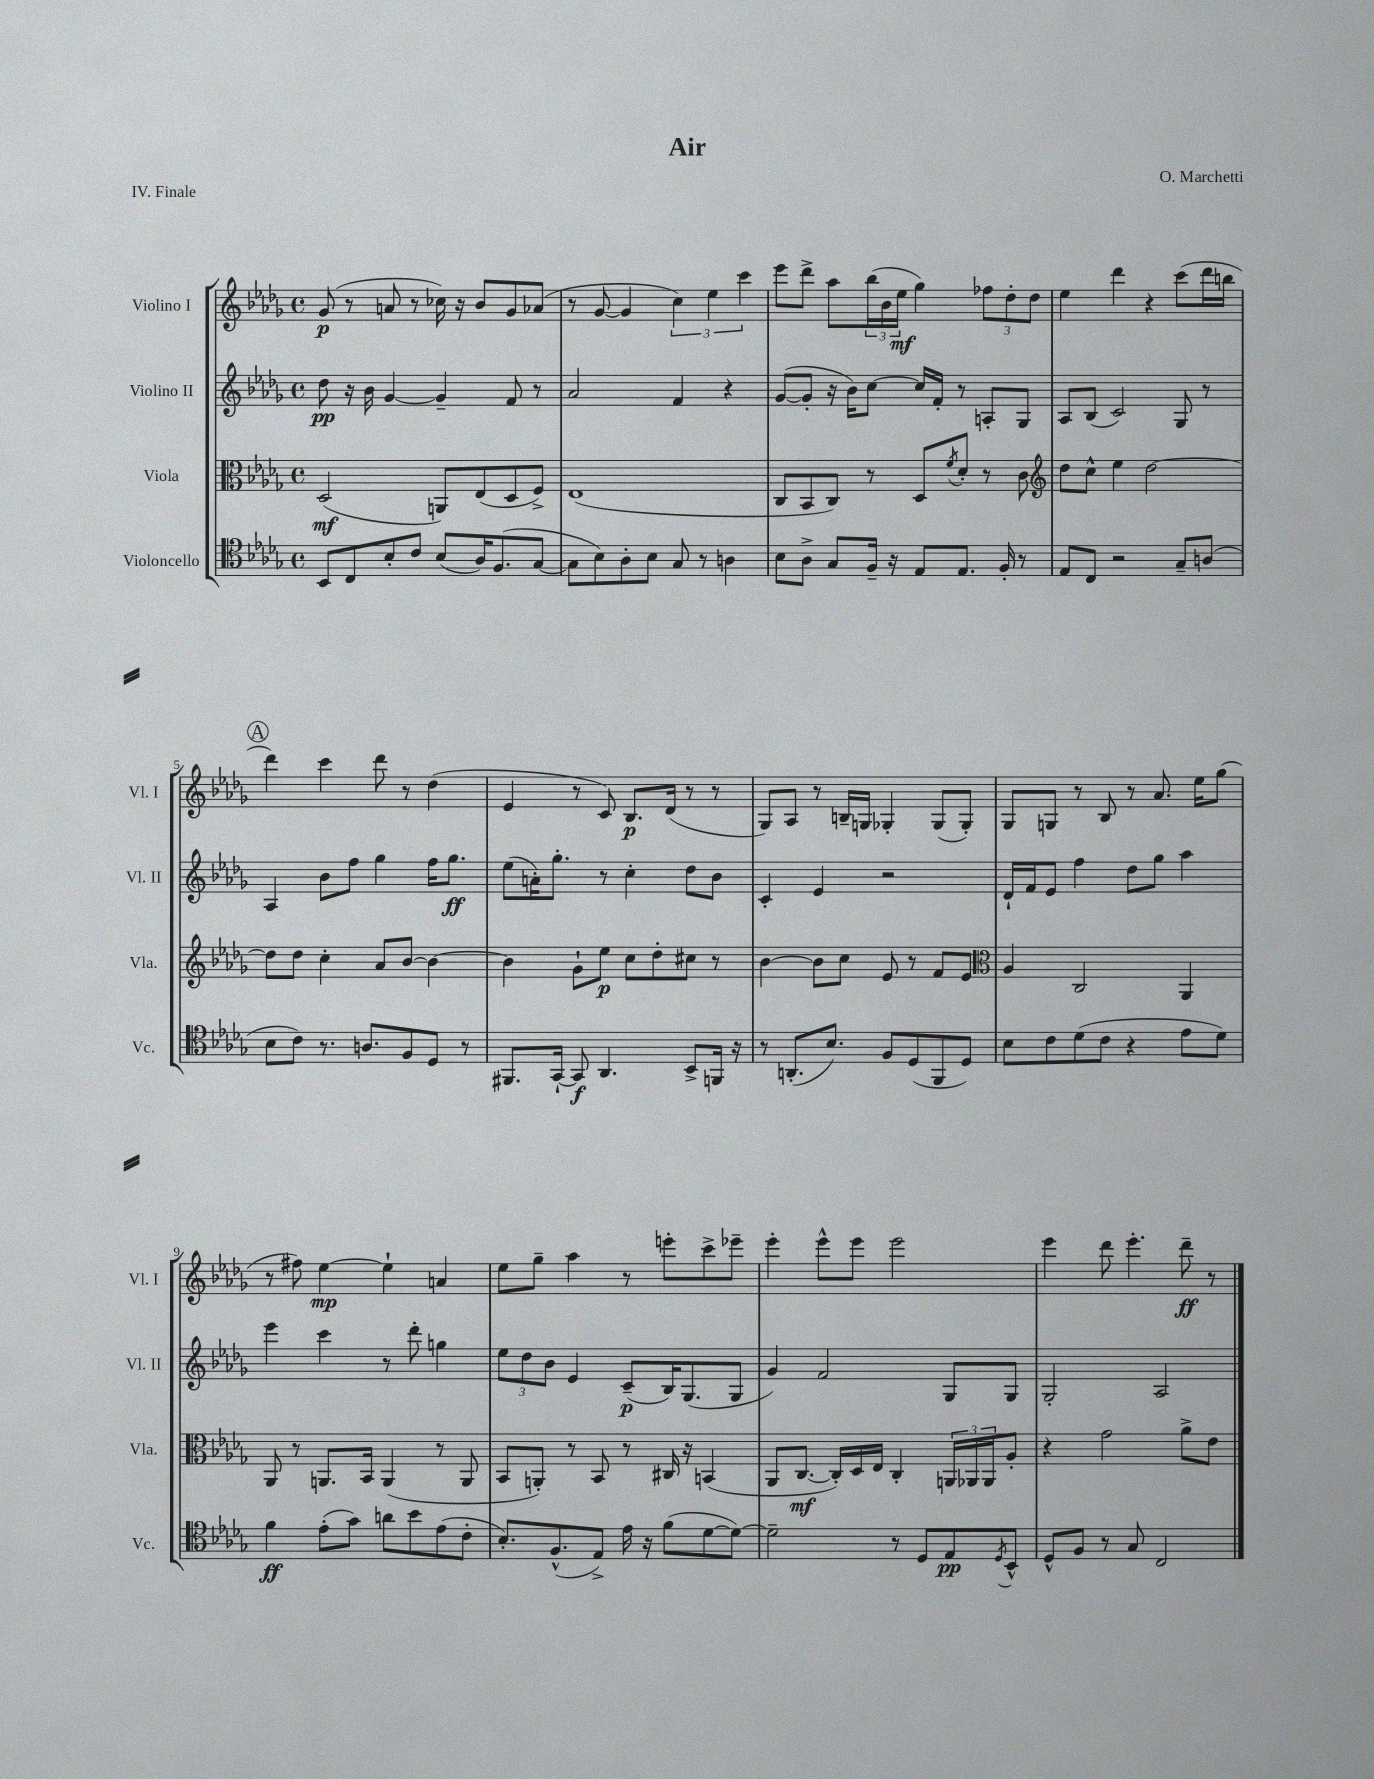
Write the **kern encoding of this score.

**kern	**kern	**kern	**kern
*staff4	*staff3	*staff2	*staff1
*clefC4	*clefC3	*clefG2	*clefG2
*k[b-e-a-d-g-]	*k[b-e-a-d-g-]	*k[b-e-a-d-g-]	*k[b-e-a-d-g-]
*M4/4	*M4/4	*M4/4	*M4/4
*met(c)	*met(c)	*met(c)	*met(c)
8BB-/L	(2D-/	8dd-\	(8g-/
8C/	.	16r	8r
.	.	16b-\	.
8B-'/	.	[4g-/	8a/
8c/J	.	.	8r
(8B-/L	8AA/L)	4g-~/]	16cc-\)
.	.	.	16r
16A-/K)	(8E-/	.	8b-/L
(8.F/	.	.	.
.	8D-/	8f/	8g-/
[8G-/J	8F^/J)	8r	(8a-/J
=	=	=	=
8G-\]L	(1E-	2a-/	8r
8B-\)	.	.	[8g-/
8A-'\	.	.	4g-/]
8B-\J	.	.	.
8G-/	.	4f/	6cc\)
8r	.	.	.
.	.	.	6ee-\
4A\	.	4r	.
.	.	.	6ccc\
=	=	=	=
8B-\L	8C/L	([8g-/L	8eee-\L
8A-^\J	8BB-/	8g-'/]J	8ddd-^\J
8G-/L	8C/J)	16r	8aa-\L
.	.	16b-\LK)	.
16F~/Jk	8r	[8cc\J	(24bb-\L
.	.	.	24b-\
16r	.	.	.
.	.	.	24ee-\JJ
8E-/L	8D-/L	16cc/]LL	4gg-\)
.	.	16f'/JJ	.
.	8qf/	.	.
8.E-/J	8d-'/J	8r	.
.	8r	8A'/L	12ff-\L
16F'/	.	.	.
.	.	.	12dd-'\
8r	8c\	8G-/J	.
.	.	.	12dd-\J
=	=	=	=
*	*clefG2	*	*
8E-/L	8dd-\L	8A-/L	4ee-\
8C/J	8cc^^\J	(8B-/J	.
2r	4ee-\	2c/)	4ddd-\
.	[2dd-\	.	4r
8G-~/L	.	8G-/	(8ccc\L
(8A/J	.	8r	16ddd-\L
.	.	.	16bb\JJ
=	=	=	=
8B-\L	8dd-\]L	4A-/	4ddd-\)
8c\J)	8dd-\J	.	.
8.r	4cc'\	8b-\L	4ccc\
.	.	8ff\J	.
8.A/L	.	.	.
.	8a-/L	4gg-\	8ddd-\
8F/	[8b-/J	.	8r
8D-/J	4b-\_	16ff\LK	(4dd-\
.	.	8.gg-\J	.
8r	.	.	.
=	=	=	=
8.FF#/L	4b-\]	(8ee-\L	4e-/
.	.	16a'\K)	.
[16GG-`/Jk	.	8.gg-'\J	.
8GG-/]	8g-`\L	.	8r
4.AA-/	8ee-\J	8r	8c/)
.	8cc\L	4cc'\	8.B-/L
.	8dd-'\	.	.
.	.	.	(16d-/Jk
8BB-^/L	8cc#\J	8dd-\L	8r
16FF/Jk	8r	8b-\J	8r
16r	.	.	.
=	=	=	=
8r	[4b-\	4c'/	8G-/L)
(8.AA'/L	.	.	8A-/J
.	8b-\]L	4e-/	8r
8.B-/J)	.	.	.
.	8cc\J	.	16B~/LL
.	.	.	16G/JJ
8F/L	8e-/	2r	4G-'/
(8D-/	8r	.	.
8FF/	8f/L	.	(8G-/L
8D-/J)	8e-/J	.	8G-'/J)
=	=	=	=
*	*clefC3	*	*
8B-\L	4A-/	16d-`/LL	8G-/L
.	.	16f/J	.
8c\	.	8e-/J	8G/J
(8d-\	2C/	4ff\	8r
8c\J	.	.	8B-/
4r	.	8dd-\L	8r
.	.	8gg-\J	8.a-/
8e-\L	4AA-/	4aa-\	.
.	.	.	16ee-\LK
8d-\J)	.	.	(8gg-\J
=	=	=	=
4f\	8AA-/	4eee-\	8r
.	8r	.	8ff#\)
(8e-'\L	8.AA/L	4ccc\	[4ee-\
8g-\J)	.	.	.
.	16BB-/Jk	.	.
8a\L	(4AA/	8r	4ee-`\]
8b-\	.	8ddd-'\	.
(8e-\	8r	4gg\	4a/
8c'\J	8AA/	.	.
=	=	=	=
8.B-'/L)	8BB-/L	12ee-\L	8ee-\L
.	.	12dd-\	.
.	8AA'/J)	.	8gg-~\J
.	.	12b-\J	.
(8.F^^/	.	.	.
.	8r	4e-/	4aa-\
8E-^/J)	8BB-/	.	.
16e-\	8r	(8c~/L	8r
16r	.	.	.
(8f\L	16C#/	16B-/K)	8eee'\L
.	16r	(8.G-/	.
[8d-\	(4BB/	.	8ccc^\
8d-\_J)	.	8G-/J	8eee-~\J
=	=	=	=
2d-~\]	8AA-/L	4g-/)	4eee-'\
.	[8.C/J	.	.
.	.	2f/	8eee-^^\L
.	16C'/]LL)	.	.
.	16D-/	.	8eee-\J
.	16E-/JJ	.	.
8r	4C'/	.	2eee-\
8D-/L	.	.	.
8E-/	24AA/LL	8G-/L	.
.	24AA-/	.	.
.	24AA-/J	.	.
8qD-/	.	.	.
8BB-^^/J	8A-'/J	8G-/J	.
=	=	=	=
8D-^^/L	4r	2G-'/	4eee-\
8F/J	.	.	.
8r	2g-\	.	8ddd-\
8G-/	.	.	4.eee-'\
2C/	.	2A-/	.
.	8a-^\L	.	8ddd-~\
.	8e-\J	.	8r
==	==	==	==
*-	*-	*-	*-
